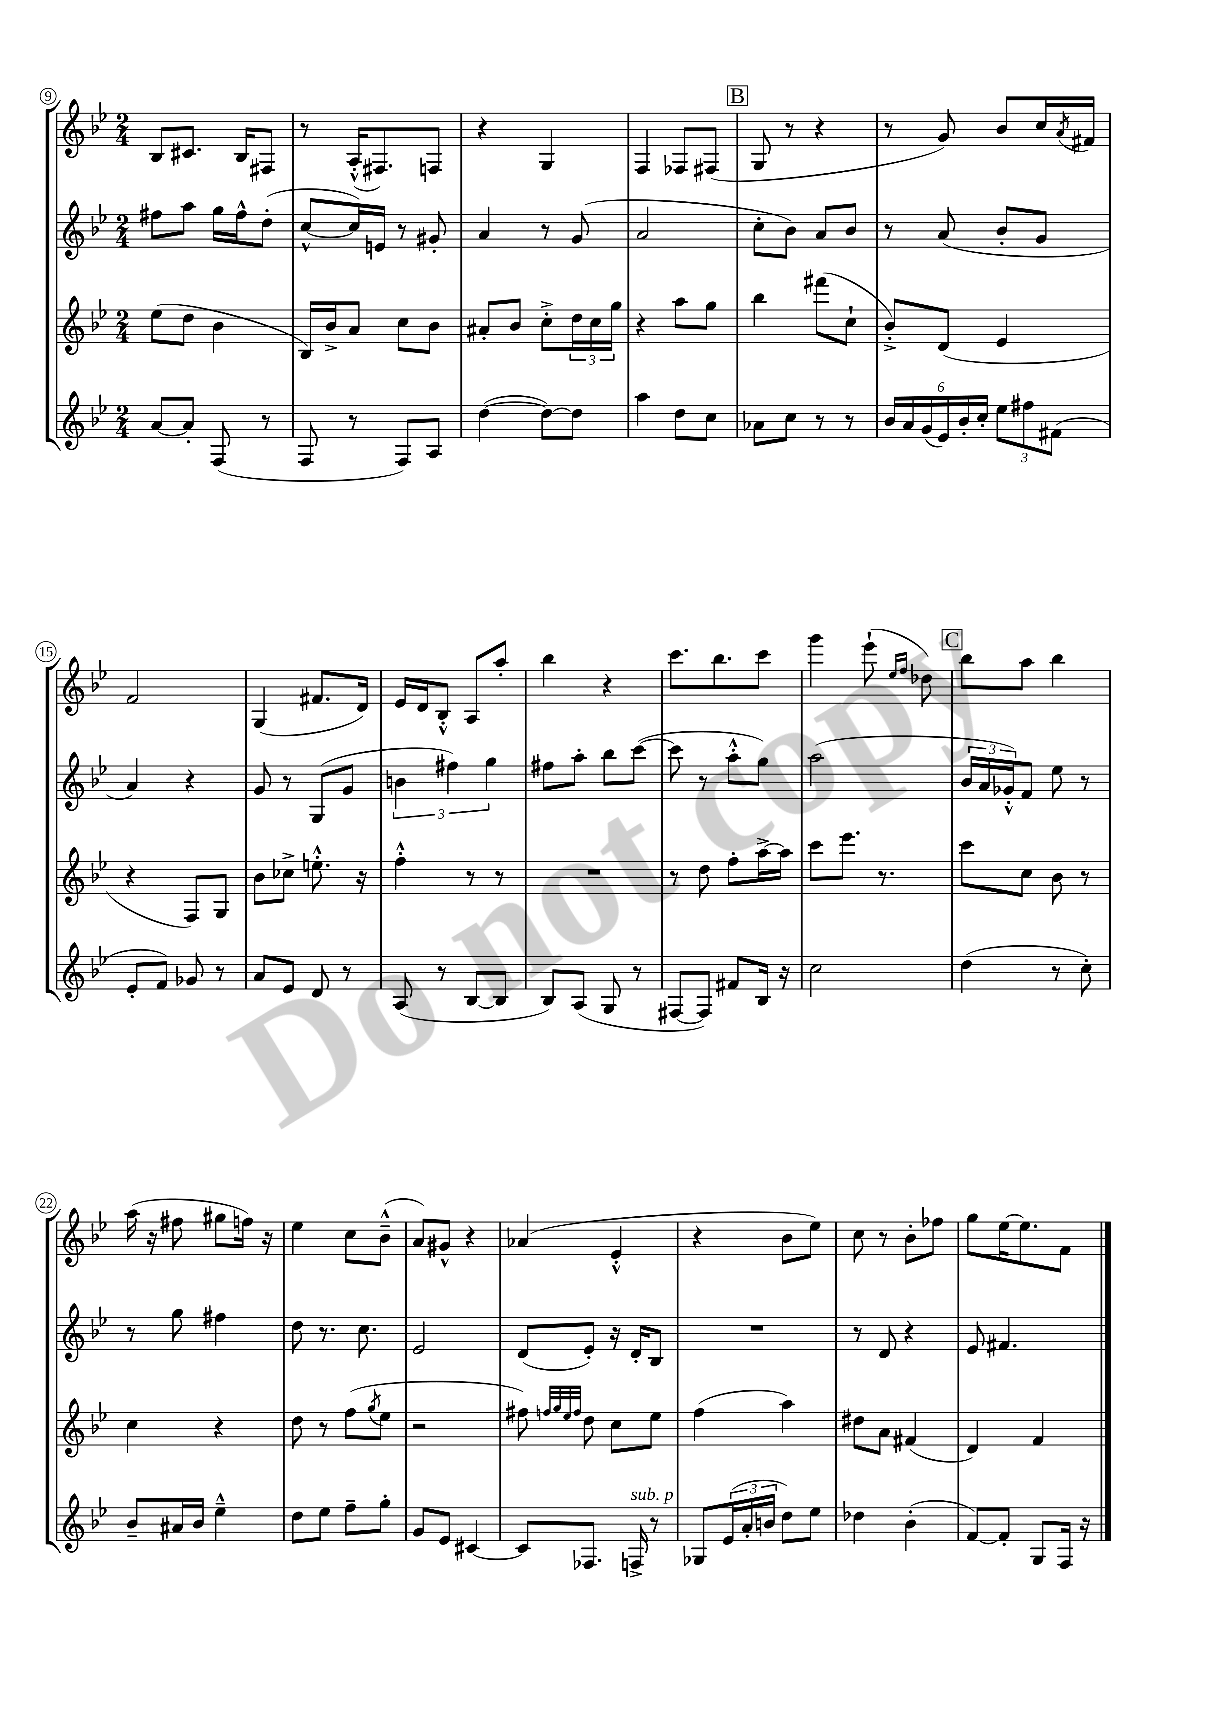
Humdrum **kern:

**kern	**kern	**kern	**kern
*staff4	*staff3	*staff2	*staff1
*clefG2	*clefG2	*clefG2	*clefG2
*k[b-e-]	*k[b-e-]	*k[b-e-]	*k[b-e-]
*M2/4	*M2/4	*M2/4	*M2/4
[8a	(8ee-	8ff#	8B-
8a']	8dd	8aa	8.c#
(8F	4b-	16gg	.
.	.	16ff#^^	16B-
8r	.	(8dd'	8F#
=	=	=	=
8F	16B-)	[8cc^^	8r
.	16b-^	.	.
8r	8a	16cc])	(16A'^^
.	.	16e	8.F#)
8F)	8cc	8r	.
8A	8b-	8g#'	8F
=	=	=	=
([4dd	8a#'	4a	4r
.	8b-	.	.
8dd_)	8cc'^	8r	4G
8dd]	24dd	(8g	.
.	24cc	.	.
.	24gg	.	.
=	=	=	=
4aa	4r	2a	4F
8dd	8aa	.	8F-
8cc	8gg	.	(8F#
=	=	=	=
8a-	4bb-	8cc'	8G
8cc	.	8b-)	8r
8r	(8fff#	8a	4r
8r	8cc`	8b-	.
=	=	=	=
24b-	8b-'^)	8r	8r
24a	.	.	.
(24g	.	.	.
24e-)	(8d	(8a	8g)
24b-'	.	.	.
24cc'	.	.	.
12ee-	4e-	8b-'	8b-
12ff#	.	.	.
.	.	8g	16cc
(12f#	.	.	.
.	.	.	8qa
.	.	.	16f#
=	=	=	=
8e-'	4r	4a)	2f
8f)	.	.	.
8g-	8F)	4r	.
8r	8G	.	.
=	=	=	=
8a	8b-	8g	(4G
8e-	8cc-^	8r	.
8d	8.ee'^^	(8G	8.f#
8r	.	8g	.
.	16r	.	16d)
=	=	=	=
(8A	4ff'^^	6b	16e-
.	.	.	16d
8r	.	.	8B-'^^
.	.	6ff#)	.
[8B-	8r	.	8A
.	.	6gg	.
8B-]	8r	.	8aa'
=	=	=	=
8B-)	2r	8ff#	4bb-
(8A	.	8aa'	.
8G	.	8bb-	4r
8r	.	([8ccc	.
=	=	=	=
[8F#	8r	8ccc]	8.ccc
8F#])	8dd	8r	.
.	.	.	8.bb-
8f#	8ff'	8aa'^^	.
16B-	[16aa^	8gg)	8ccc
16r	16aa]	.	.
=	=	=	=
2cc	8ccc	(2aa	4ggg
.	8.eee-	.	.
.	.	.	(8eee-`
.	8.r	.	.
.	.	.	16qqee-
.	.	.	16qqff
.	.	.	8dd-)
=	=	=	=
(4dd	8ccc	24b-	8bb-
.	.	24a	.
.	.	24g-'^^)	.
.	8cc	8f	8aa
8r	8b-	8ee-	4bb-
8cc')	8r	8r	.
=	=	=	=
8b-~	4cc	8r	(16aa
.	.	.	16r
16a#	.	8gg	8ff#
16b-	.	.	.
4ee-~^^	4r	4ff#	8gg#
.	.	.	16ff)
.	.	.	16r
=	=	=	=
8dd	8dd	8dd	4ee-
8ee-	8r	8.r	.
8ff~	(8ff	.	8cc
.	.	8.cc	.
.	8qgg	.	.
8gg'	8ee-	.	(8b-~^^
=	=	=	=
8g	2r	2e-	8a)
8e-	.	.	8g#^^
[4c#	.	.	4r
=	=	=	=
8c#]	8ff#)	(8d	(4a-
.	32qqff	.	.
.	32qqgg	.	.
.	32qqee-	.	.
.	32qqff	.	.
8.F-	8dd	8e-')	.
.	8cc	16r	4e-'^^
16F^	.	16d'	.
8r	8ee-	8B-	.
=	=	=	=
8G-	(4ff	2r	4r
(24e-	.	.	.
24a'	.	.	.
24b	.	.	.
8dd)	4aa)	.	8b-
8ee-	.	.	8ee-)
=	=	=	=
4dd-	8dd#	8r	8cc
.	8a	8d	8r
(4b-'	(4f#	4r	8b-'
.	.	.	8ff-
=	=	=	=
[8f)	4d)	8e-	8gg
8f']	.	4.f#	[16ee-
.	.	.	8.ee-]
8G	4f	.	.
16F	.	.	8f
16r	.	.	.
==	==	==	==
*-	*-	*-	*-
